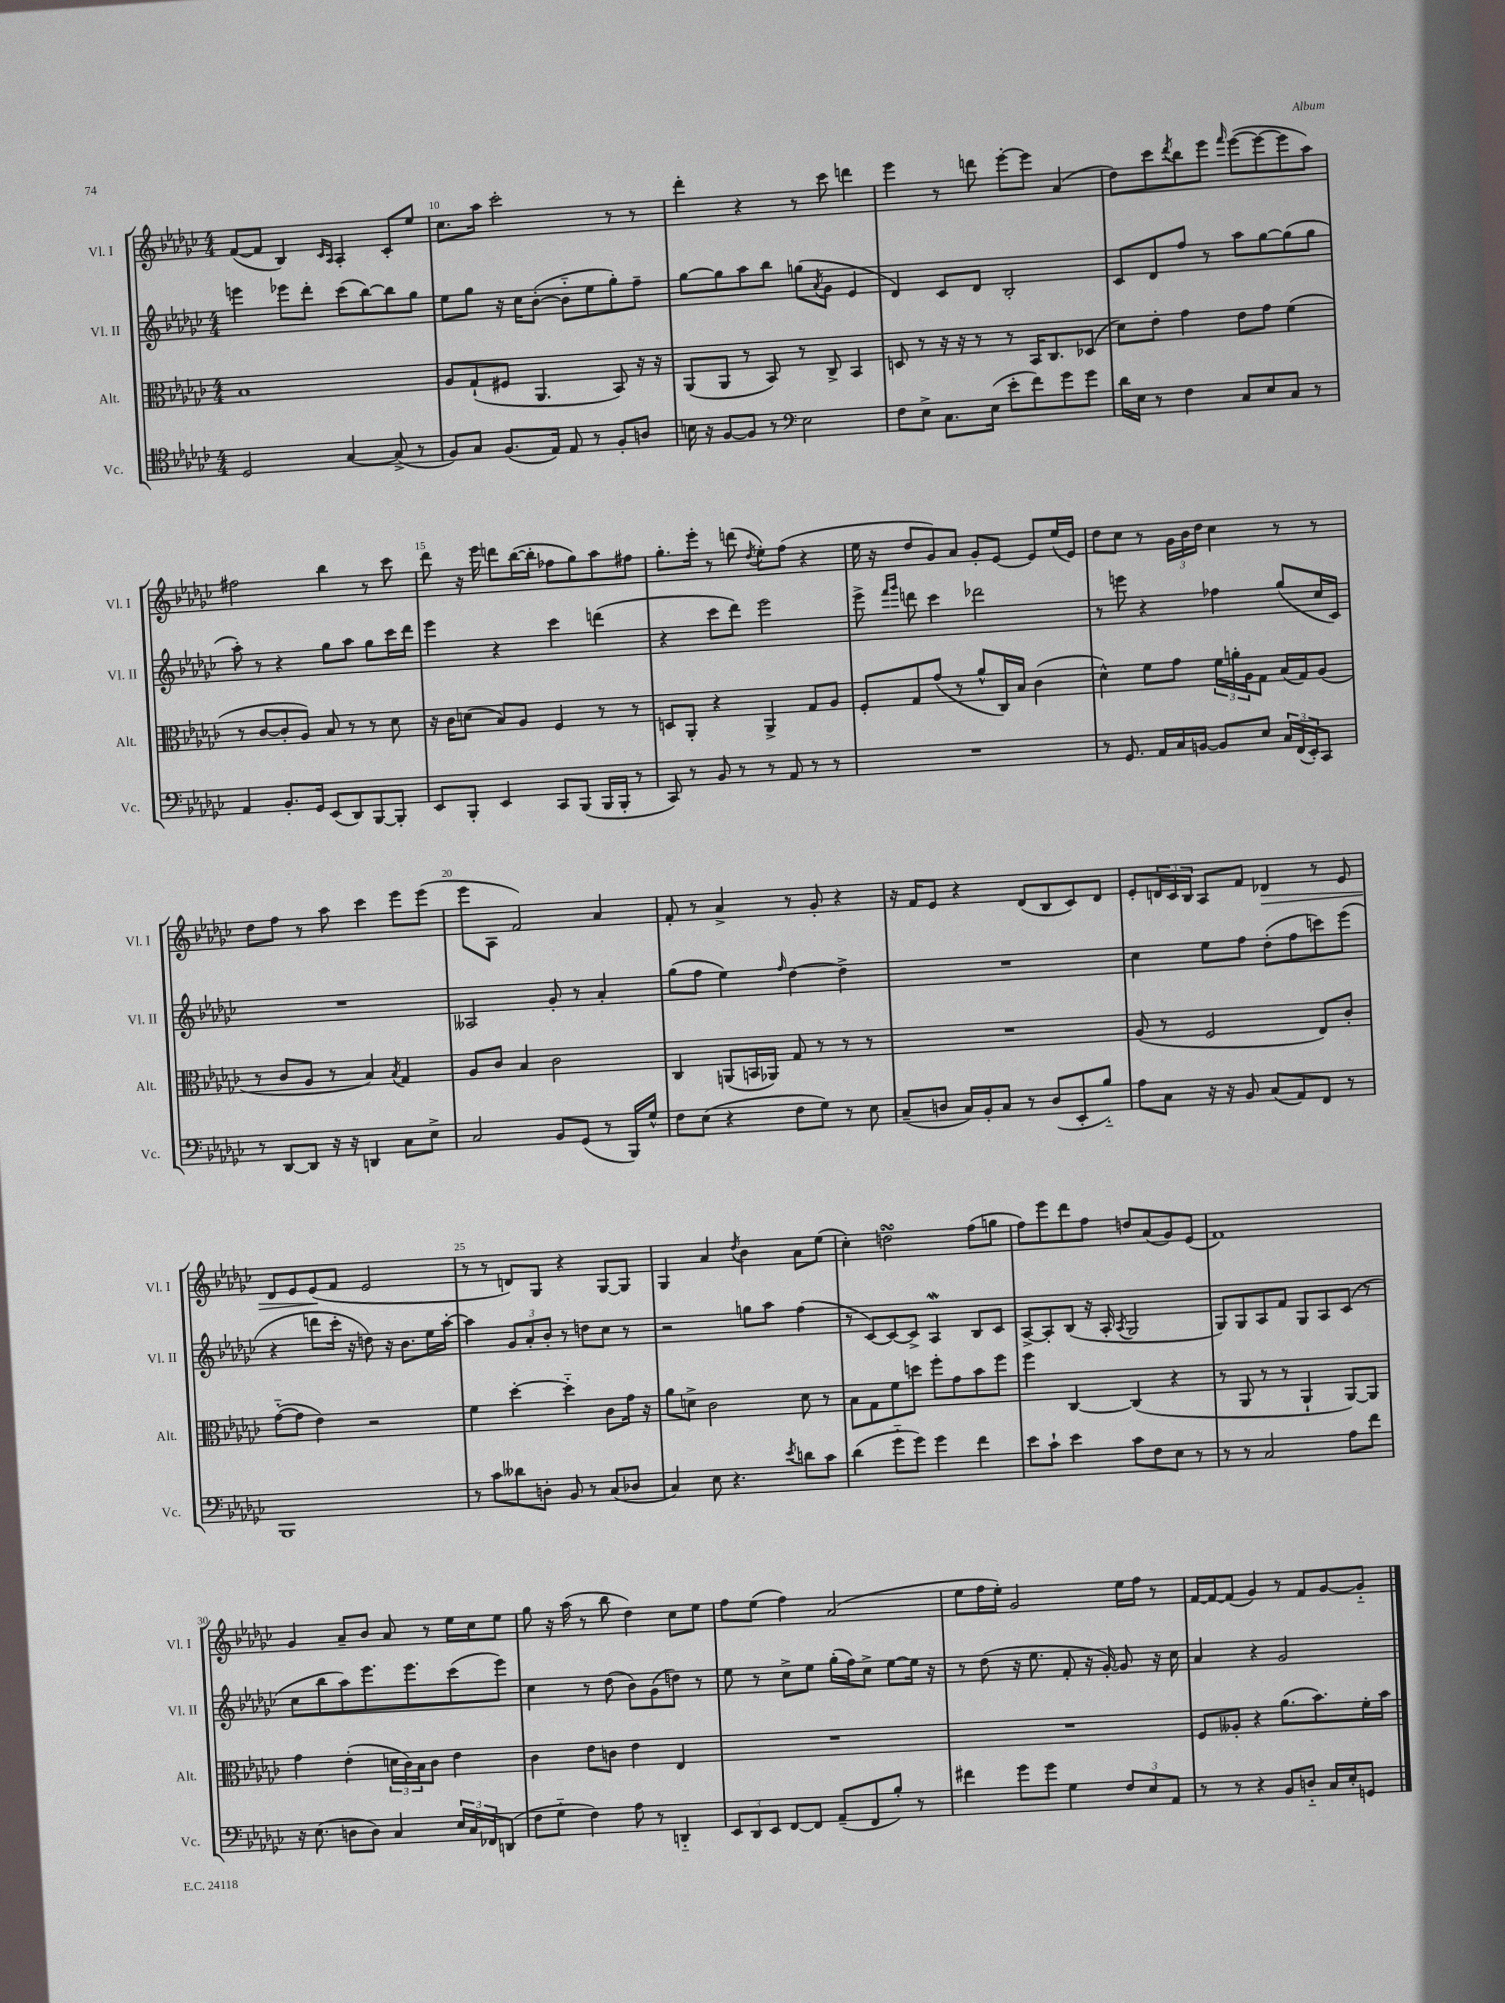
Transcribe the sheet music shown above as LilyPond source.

<<
\new StaffGroup <<
\new Staff = "s0" \with { instrumentName = "Vl. I" shortInstrumentName = "Vl. I" } {
    \clef treble \key ges \major \numericTimeSignature \time 4/4
    f'8~( f'8 bes4) \grace { ces'16 aes16 } aes4-. ces'8-. ees''8 |
    ces''8. aes''16 ces'''2-. r8 r8 |
    des'''4-. r4 r8 ces'''8 d'''4 |
    ees'''4 r8 d'''8 ees'''8~-. ees'''8 aes'4( |
    des''8) ces'''8 \acciaccatura { des'''8 } bes''8 ees'''8 \grace { f'''16 } ees'''8~( ees'''8~ ees'''8 aes''8) |
    fis''2 bes''4 r8 ces'''8 |
    des'''8 r16 ees'''16 d'''8 bes''16~( bes''16-. fes''8 ges''8) aes''8 fis''8 |
    ges''8.-. ees'''16-. r8 d'''8( \acciaccatura { des''8 } ees''8-.) f''8( r4 |
    ees''16 r16 des''8 ges'8) aes'8 ges'8-. ees'8~ ees'8 ees''16( ees'16) |
    des''8 ces''8 r8 \tuplet 3/2 { ges'16 bes'16 des''16 } ces''4 r8 r8 |
    des''8 f''8 r8 aes''8 ces'''4 ees'''8 ees'''8( |
    ees'''8 aes8 f'2) aes'4 |
    f'8-. r8 aes'4-> r8 ges'8-. r4 |
    r16 f'16 ees'8 r4 des'8( bes8 ces'8) des'8 |
    ees'8-. \tuplet 3/2 { d'16 ces'16 bes16 } aes8 f'8 des'4\> r8 ees'8 |
    des'8 ees'8 ees'8\!( f'8 ees'2 |
    r8 r8 d'8) ges8 r4 ges8~ ges8 |
    ges4 aes'4 \acciaccatura { des''8 } bes'4 aes'8 ees''8( |
    ces''4-.) d''2\turn f''8( g''8 |
    f''8) ees'''8 des'''8 f''8 d''8 aes'8( ges'8) ees'8( |
    f'1) |
    ges'4 aes'8-- bes'8 aes'8 r8 ees''16 ces''16 ees''8 |
    ges''8 r16 aes''16( r8 bes''8 des''4) ces''8 ees''8 |
    f''8 ees''8( f''4) aes'2( |
    ees''8 f''16 ees''16-.) ges'2 ees''16 f''16 r8 |
    f'16~ f'16~ f'8( ges'4) r8 f'8 ges'8~ ges'8-_ \bar "|." |
}
\new Staff = "s1" \with { instrumentName = "Vl. II" shortInstrumentName = "Vl. II" } {
    \clef treble \key ges \major \numericTimeSignature \time 4/4
    e'''4 ees'''8 des'''8-. ces'''8( bes''8~) bes''8 ges''8 |
    ees''8 ges''8 r16 ces''16 bes'8~-.( bes'8-_ ees''8 ges''8-.) f''8-- |
    ges''8~ ges''8 aes''8 bes''8 g''8( \acciaccatura { aes'8 } ges'8 ees'4 |
    des'4) ces'8 des'8 bes2-. |
    ces'8 des'8 f''8 r8 aes''8 ges''8~ ges''8( ges''8 |
    aes''8-.) r8 r4 ges''8 aes''8 ges''8 ces'''16 des'''16 |
    ees'''4 r4 ces'''4 d'''4( |
    r4 ces'''8 des'''8) ees'''2 |
    ees'''8-> \grace { f'''16 ges'''16 } d'''8 ces'''4 des'''2 |
    r8 e'''8 r4 fes''4 ges''8( ces''16 ces'16) |
    R1 |
    aeses2 ges'8-. r8 aes'4-. |
    ges''8( f''8 ees''4) \grace { f''16 } des''4~ des''4-> |
    R1 |
    ces''4 ees''8 f''8 des''8-.( f''8 c'''8) ees'''8( |
    r4 d'''8 ces'''16-. r16 d''8) r16 bes'8. ees''16 aes''16~-. |
    aes''4 \tuplet 3/2 { ges'8 aes'8-. bes'8-. } r8 d''8 ces''8 r8 |
    r2 g''8 aes''8 f''4( |
    r8 ces'8~) ces'8~ ces'8-> aes4\mordent bes8 ces'8 |
    aes8~-> aes8-. bes8( r16 aes16-. \acciaccatura { aes8 } ges2 |
    ges8) ges8 aes8 f'8 ges8 aes8 ces'8( r8 |
    ces''8 bes''8 aes''8) ees'''8. ees'''8. ces'''8( ees'''8) |
    ces''4 r8 des''8( bes'8) ges'8( d''8) r8 |
    ees''8 r8 ces''8-> ees''8 ges''16-.( f''16) ces''8-> ees''8~ ees''16 r16 |
    r8 des''8( r16 ees''8. f'8-. r16 ges'16~-.) ges'8 r16 ces''16 |
    aes'4 r4 ges'2 \bar "|." |
}
\new Staff = "s2" \with { instrumentName = "Alt." shortInstrumentName = "Alt." } {
    \clef alto \key ges \major \numericTimeSignature \time 4/4
    bes1 |
    aes8 ges8-!( fis8 aes,4. bes,8) r16 r16 |
    aes,8( aes,8 r8 bes,8) r8 ces8-> bes,4 |
    d8 r8 r16 r16 r8 r8 bes,16 ces8. des8( |
    des'8) ees'8-. ges'4 ees'8 ges'8 f'4( |
    r8 ces'8~ ces'8-. aes8) bes8 r8 r8 des'8 |
    r16 ces'16 d'8( bes8) aes8 f4 r8 r8 |
    d8 aes,8-. r4 aes,4-> ges8 aes8 |
    f8-. ges8 ges'8( r8 aes'8-^ ces16) bes16 ces'4( |
    des'4-^) f'8 ges'8 \tuplet 3/2 { f'16 a'16-. aes16 } ges8 bes16( ges16) aes8( |
    r8 ces'8 aes8 r8 bes4) \acciaccatura { bes8 } ges4 |
    aes8 ces'8 bes4 ces'2 |
    ces4 a,8( b,16 aes,16) ges8 r8 r8 r8 |
    R1 |
    aes8( r8 f2 ees8) ces'8-. |
    ges'8~-_( ges'8 ees'4) r2 |
    f'4 des''4~-. des''4-_ ces'8 ges'16 r16 |
    aes'8 d'8-> ces'2 d'8 r8 |
    bes8 ges8 f'8 d''8 f''8-. ges'8 bes'8 f''8 |
    f''4 ces4~ ces4( r4 |
    r8 aes,8 r8 r8 aes,4-! aes,8~) aes,8 |
    ges'4 ees'4-.( \tuplet 3/2 { d'16 ces'16) bes16 } ces'8 ees'4 |
    ces'4 ees'8 c'8 ees'4 ees4 |
    R1 |
    R1 |
    f8 aeses8-. r4 aes'8.( bes'8.) f'16-. bes'16 \bar "|." |
}
\new Staff = "s3" \with { instrumentName = "Vc." shortInstrumentName = "Vc." } {
    \clef tenor \key ges \major \numericTimeSignature \time 4/4
    des2 ges4~ ges8->( r8 |
    f8) ges8 f8.( ees16) ees8 r8 f8-. a8 |
    b16 r16 f8~ f8 r8 \clef bass ees2 |
    f8 ees8-> ces8. ees16( ees'8-. f'8) ges'8 ges'8 |
    des'16 ees16 r8 f4 ces8 ees8 ces8 r8 |
    aes,4 bes,8.-. ges,16 ees,8( des,8) bes,,8~ bes,,8-. |
    ees,8 bes,,8-. ees,4 ces,8 bes,,8( bes,,16 bes,,16-. r8 |
    ces,8) r8 bes,8 r8 r8 aes,8 r8 r8 |
    R1 |
    r8 ges,8. aes,16 ces16 b,16~ b,8 ees8 \tuplet 3/2 { ces16 f,16( ees,16-.) } ces,8 |
    r8 des,8~ des,8 r16 r16 d,4 ces8 ees8-> |
    ces2 bes,8 ges,8( r8 bes,,16) ges16-^ |
    f8 ees8( r4 f8 ges8) r8 ees8 |
    ces8--( d8 ces16) bes,16-. ces8 r8 d8( ees,8-. bes8-_) |
    aes8 ces8 r16 r16 bes,8 ces8( aes,8) f,8 r8 |
    bes,,1 |
    r8 ces'8 deses'8 d8-. bes,8 r8 ces8( des8 |
    ces4) ees8 r4. \acciaccatura { ees'8 } d'8 ces'8 |
    des'4( ges'8-_ ges'8) ges'4 f'4 |
    ees'8 ces'8-! ees'4 ces'8 f8 ees8 r8 |
    r8 r8 ces2 aes8 f'8 |
    r16 ees8.( d8 d8) ces4 \tuplet 3/2 { ees16 ces16 fes,16 } d,8( |
    f8 ges8-_ f4) aes8 r8 d,4-_ |
    \tuplet 3/2 { ees,8 des,8 ees,8 } f,8~ f,8 aes,8--( f,8 bes8-.) r8 |
    fis'4 ges'8 ges'8 ges4 \tuplet 3/2 { f8 ees8 aes,8 } |
    r8 r8 r4 bes,8 d8-_ ces16 ees16-. g,8 \bar "|." |
}
>>
>>
\layout { \context { \Score currentBarNumber = #9 \override BarNumber.break-visibility = ##(#f #t #t) barNumberVisibility = #(every-nth-bar-number-visible 5) } }
